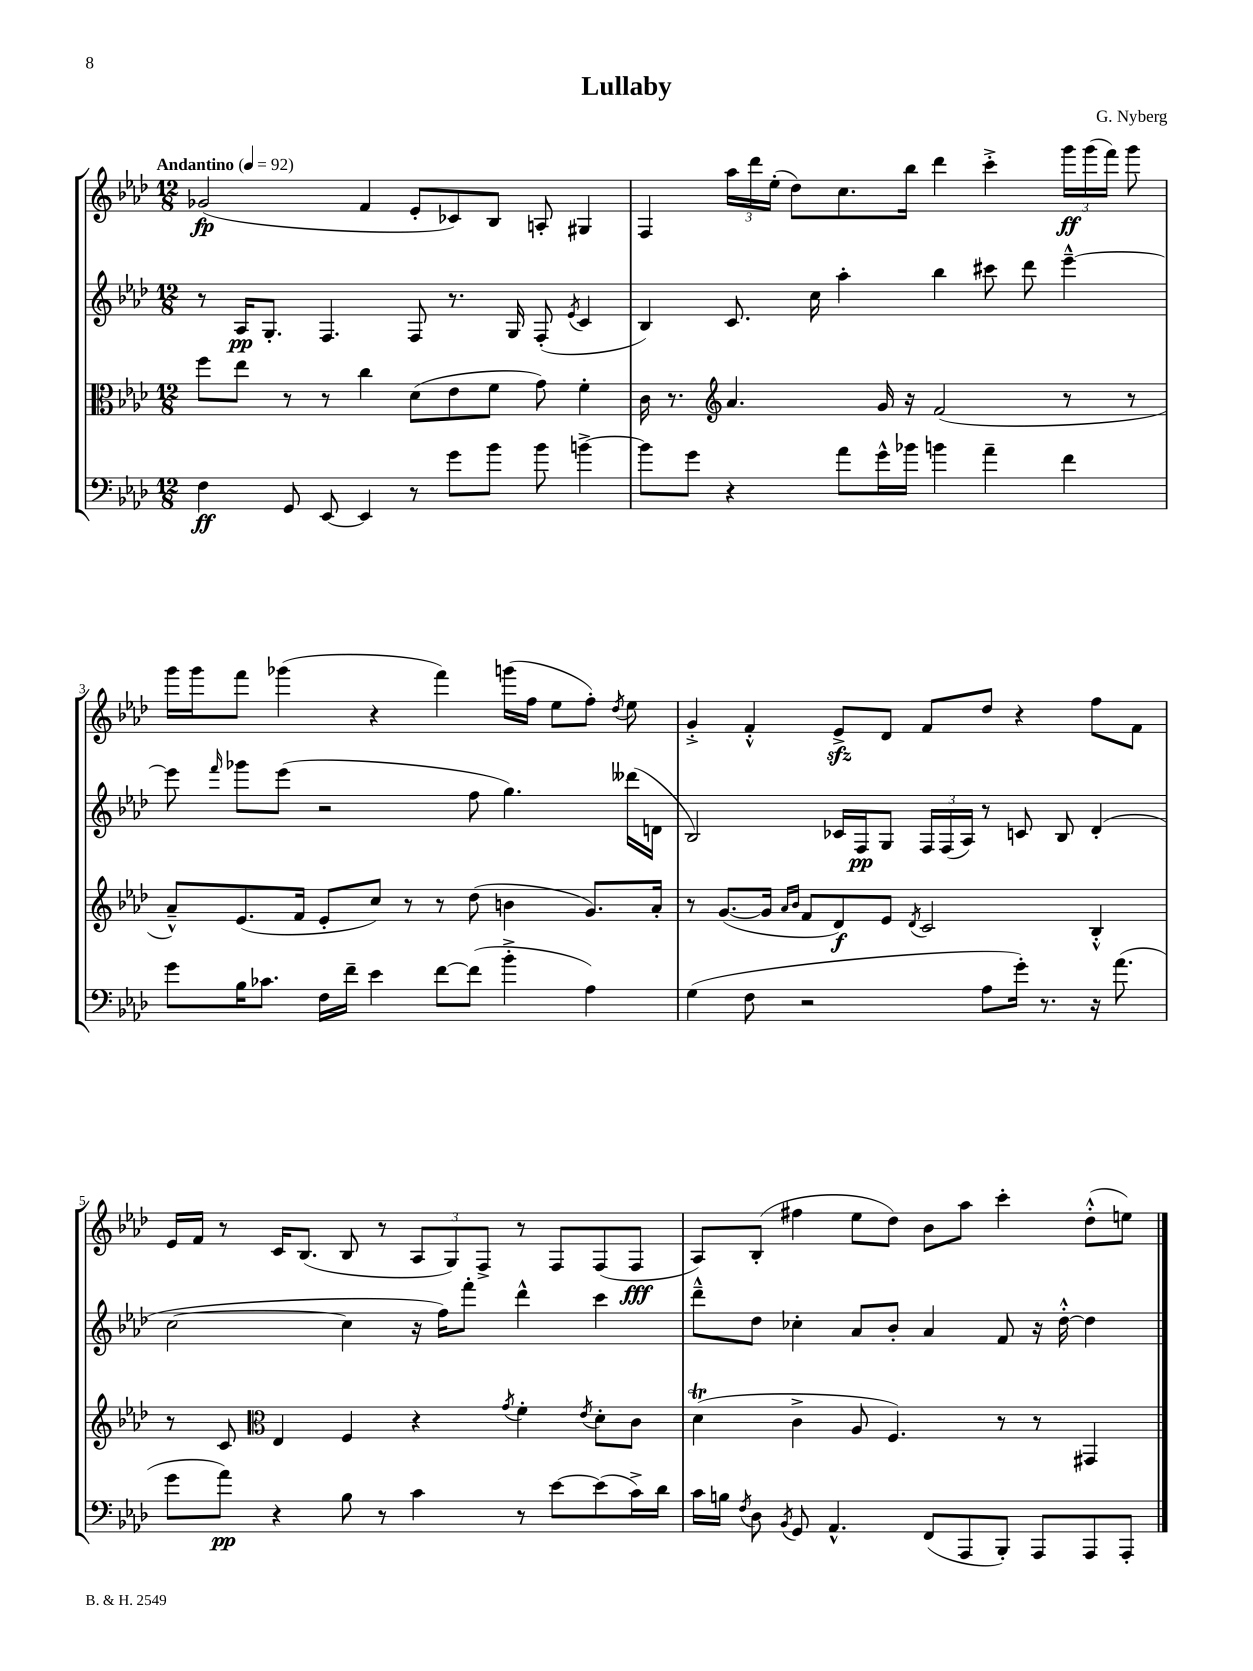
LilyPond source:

\header { title = "Lullaby" composer = "G. Nyberg" }
<<
\new StaffGroup <<
\new Staff = "s0" {
    \clef treble \key aes \major \numericTimeSignature \time 12/8 \tempo "Andantino" 4 = 92
    \autoBeamOff ges'2\fp( f'4 ees'8[-. ces'8) bes8] a8-. gis4 |
    f4 \tuplet 3/2 { aes''16[ des'''16 ees''16]-.( } des''8[) c''8. bes''16] des'''4 c'''4-.-> \tuplet 3/2 { g'''16[\ff g'''16( f'''16]) } g'''8 |
    g'''16[ g'''16 f'''8] ges'''4( r4 f'''4) g'''16[( f''16] ees''8[ f''8]-.) \acciaccatura { des''8 } ees''8 |
    g'4-.-> f'4-.-^ ees'8[->\sfz des'8] f'8[ des''8] r4 f''8[ f'8] |
    ees'16[ f'16] r8 c'16[ bes8.]( bes8 r8 \tuplet 3/2 { aes8[ g8) f8]-> } r8 f8[ f8( f8]\fff |
    aes8[) bes8]-.( fis''4 ees''8[ des''8]) bes'8[ aes''8] c'''4-. des''8[-.-^( e''8]) \bar "|." |
}
\new Staff = "s1" {
    \clef treble \key aes \major \numericTimeSignature \time 12/8
    \autoBeamOff r8 aes16[\pp g8.]-. f4. f8 r8. g16 f8-.( \acciaccatura { ees'8 } c'4 |
    bes4) c'8. c''16 aes''4-. bes''4 cis'''8 des'''8 ees'''4~---^ |
    ees'''8 \grace { f'''16 } ges'''8[ ees'''8]( r2 f''8 g''4.) deses'''16[( d'16] |
    bes2) ces'16[ f16\pp g8] \tuplet 3/2 { f16[ f16( aes16]) } r8 c'8 bes8 des'4-.( |
    c''2~ c''4 r16 f''16[) f'''8]-. des'''4-^ c'''4 |
    des'''8[---^ des''8] ces''4-. aes'8[ bes'8]-. aes'4 f'8 r16 des''16~-.-^ des''4 \bar "|." |
}
\new Staff = "s2" {
    \clef alto \key aes \major \numericTimeSignature \time 12/8
    \autoBeamOff f''8[ ees''8] r8 r8 c''4 des'8[( ees'8 f'8] g'8) f'4-. |
    c'16 r8. \clef treble aes'4. g'16 r16 f'2( r8 r8 |
    aes'8[---^) ees'8.( f'16] ees'8[-. c''8]) r8 r8 des''8( b'4 g'8.[) aes'16]-. |
    r8 g'8.[~( g'16] \grace { aes'16[ bes'16] } f'8[ des'8\f) ees'8] \acciaccatura { des'8 } c'2 bes4-.-^ |
    r8 c'8 \clef alto ees4 f4 r4 \acciaccatura { g'8 } f'4-. \acciaccatura { ees'8 } des'8[-. c'8] |
    des'4\trill( c'4-> aes8 f4.) r8 r8 gis,4 \bar "|." |
}
\new Staff = "s3" {
    \clef bass \key aes \major \numericTimeSignature \time 12/8
    \autoBeamOff f4\ff g,8 ees,8~ ees,4 r8 g'8[ bes'8] bes'8 b'4~-> |
    b'8[ g'8] r4 aes'8[ g'16-^ bes'16] b'4 aes'4-- f'4 |
    g'8[ bes16 ces'8.] f16[ f'16]-- ees'4 f'8[~ f'8]( bes'4-.-> aes4) |
    g4( f8 r2 aes8[ g'16]-.) r8. r16 aes'8.( |
    g'8[ aes'8]\pp) r4 bes8 r8 c'4 r8 ees'8[~ ees'8( c'16->) des'16] |
    c'16[ b16] \acciaccatura { f8 } des8 \acciaccatura { bes,8 } g,8 aes,4.-^ f,8[( aes,,8 bes,,8]-.) aes,,8[ aes,,8 aes,,8]-. \bar "|." |
}
>>
>>
